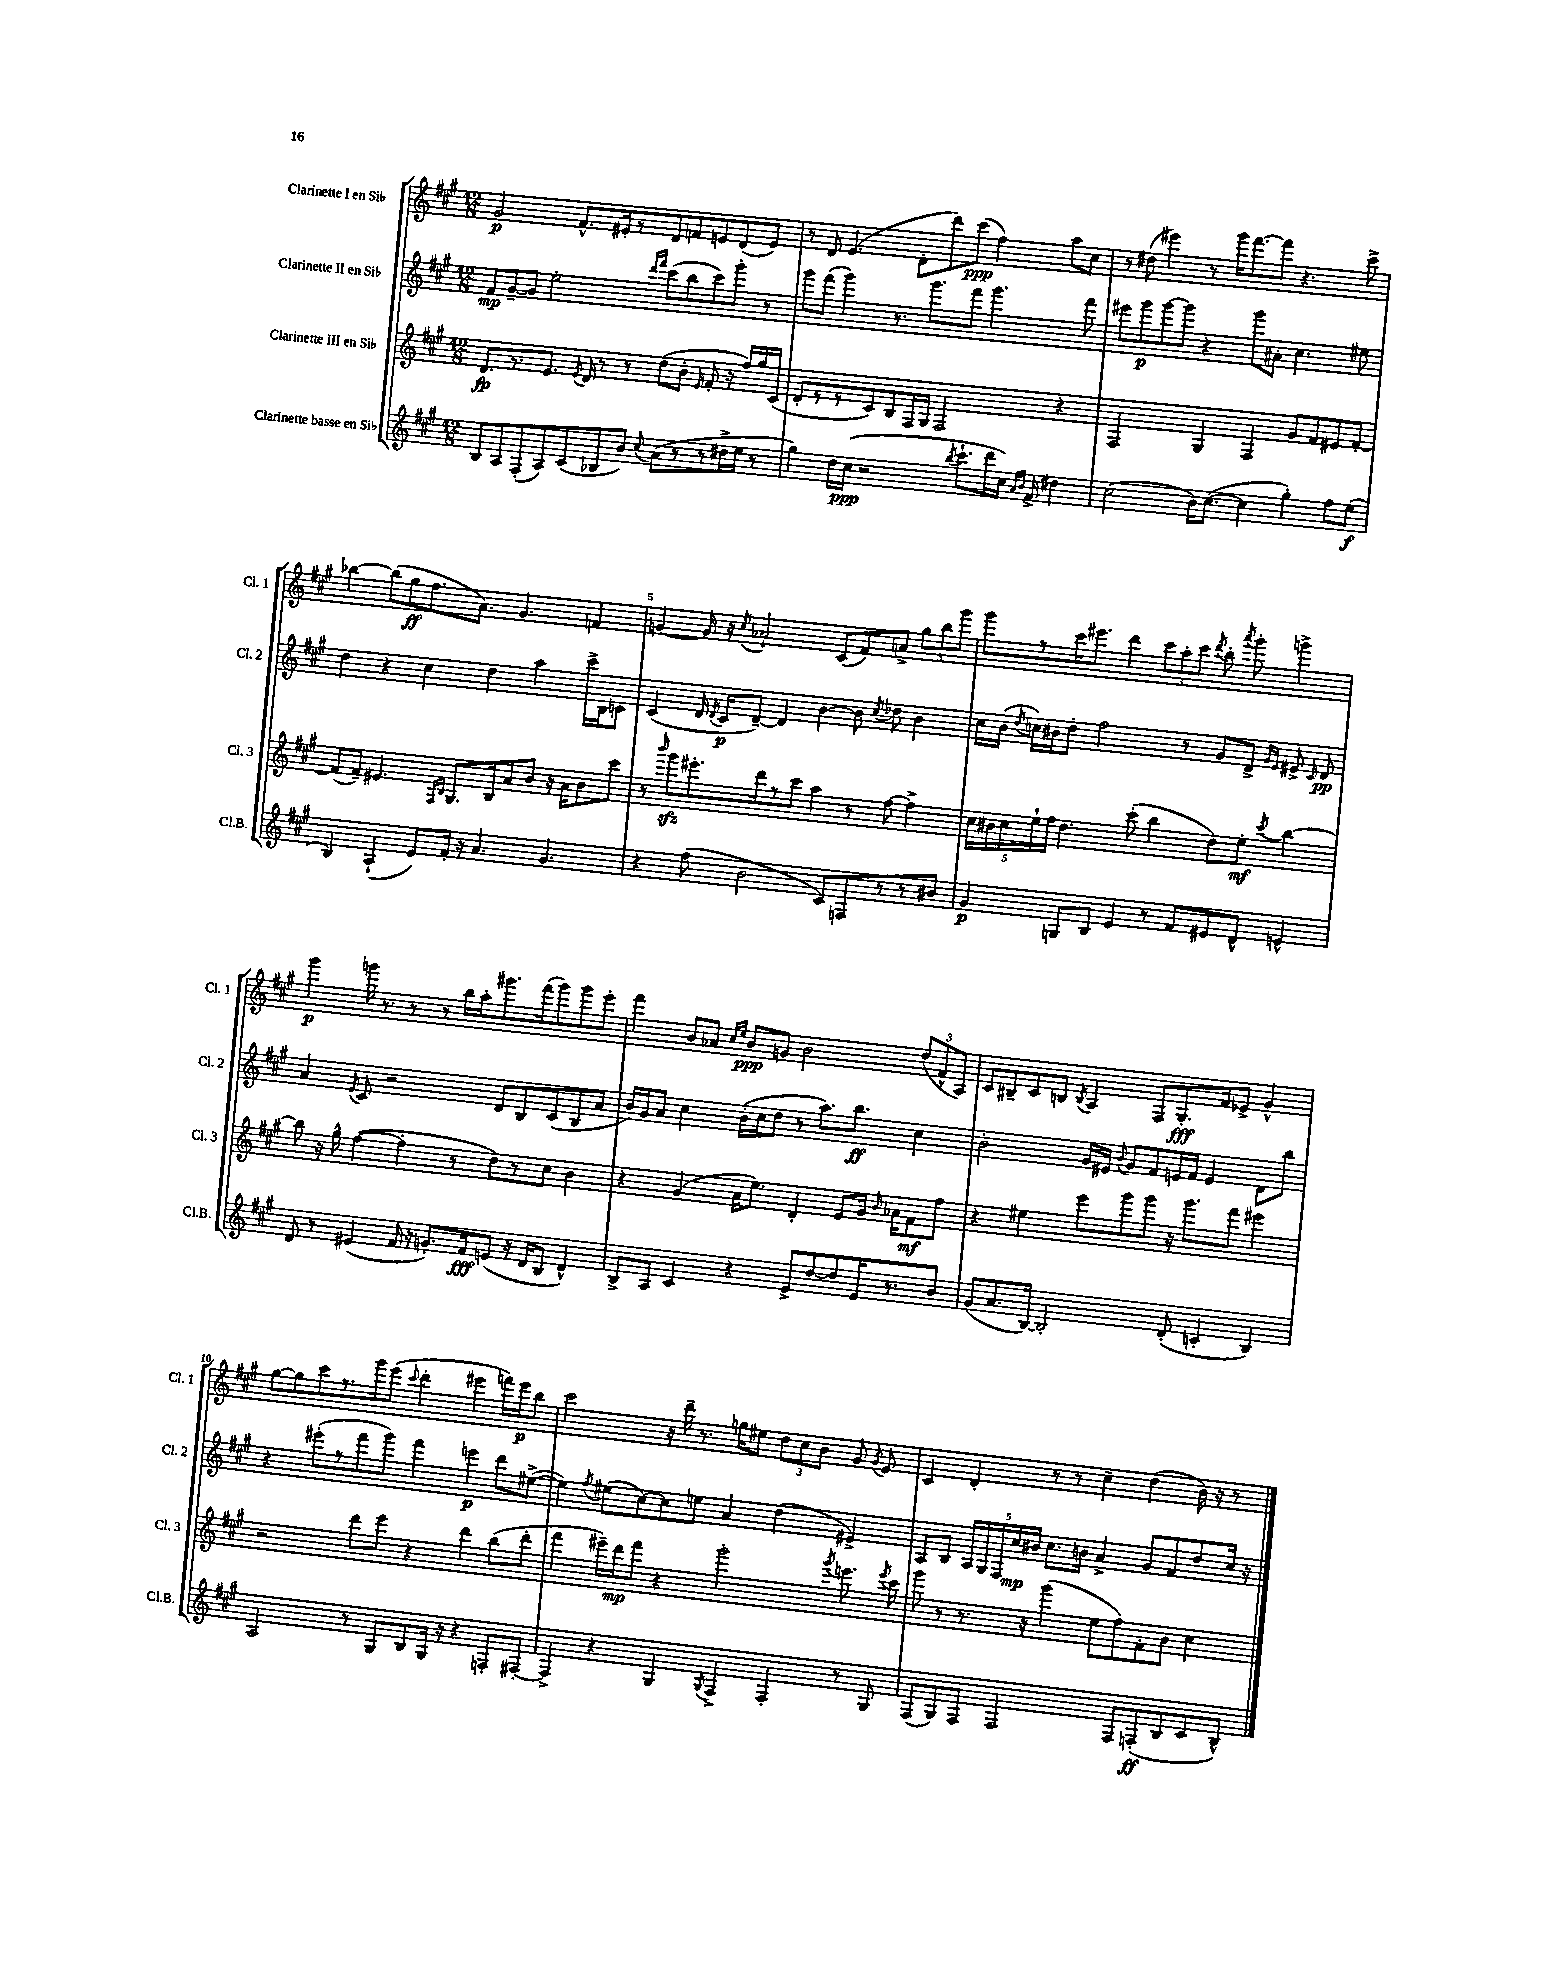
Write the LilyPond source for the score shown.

<<
\new StaffGroup <<
\new Staff = "s0" \with { instrumentName = "Clarinette I en Sib" shortInstrumentName = "Cl. 1" } {
    \clef treble \key a \major \numericTimeSignature \time 12/8
    \autoBeamOff gis'2\p fis'8.[-^ eis'16-. r8 d'8 f'8 e'8 d'8( e'8]) |
    r8 d'8 e'4.( d'8[-. d'''8) cis'''8]\ppp( fis''4) a''8[ cis''8] |
    r8 dis''8( eis'''4) r8 gis'''16[ fis'''8.~ fis'''8] r4. cis'''8-> |
    bes''4~ bes''8[( gis''8\ff fis''8. a'8.]) gis'4. f'4 |
    g'4~ g'16 r16 \acciaccatura { cis''8 } aes'2-! cis'8[( fis'8) a'8]-> \tuplet 3/2 { gis''8[ b''8 gis'''8] } |
    gis'''8[ r8 cis'''16 eis'''8.] d'''4 \tuplet 3/2 { cis'''8[ a''8-. cis'''8] } \acciaccatura { d'''8 } b''8-. \acciaccatura { a'''8 } gis'''8-. g'''4-> |
    gis'''4\p g'''16 r8. r8 r8 b''16[ a''16-. gis'''8. fis'''16( gis'''8) gis'''8 e'''8]-. |
    fis'''4 b'8[ aes'8] \grace { cis''16[ e''16] } b'8[\ppp g'8] b'2 \tuplet 3/2 { d''8[( fis'8-^ a8]) } |
    cis'8[ bis8-- cis'8 b8] \acciaccatura { b8 } a4 fis8[ gis8.-.\fff fis'16 ees'8]-> gis'4-^ |
    gis''8[~ gis''8 cis'''8 r8. gis'''16 e'''8]( \appoggiatura { cis'''8 } d'''4-. eis'''4 f'''16[) eis'''16\p b''8] |
    cis'''2 r16 d'''16-- r8. g''16[ eis''8] \tuplet 3/2 { d''8[ cis''8 b'8] } gis'8 \acciaccatura { gis'8 } e'8 |
    cis'4 d'4-. r8 r8 cis''4-- d''4( b'16) r16 r8 \bar "|." |
}
\new Staff = "s1" \with { instrumentName = "Clarinette II en Sib" shortInstrumentName = "Cl. 2" } {
    \clef treble \key a \major \numericTimeSignature \time 12/8
    \autoBeamOff fis'8[\mp gis'8~-- gis'8] e''2-. \grace { d'''16[ fis'''16] } cis'''8[( b''8 cis'''8) gis'''8]-. r8 |
    gis'''8[ fis'''8]( gis'''4) r8. gis'''8.[ fis'''8] gis'''4. fis'''8 |
    eis'''8[ gis'''8\p gis'''8~ gis'''8] r4 gis'''8[ ais'8]-. cis''4. eis''8 |
    d''4 r4 cis''4 d''4 a''4 cis'''16[-> b16 c'8] |
    cis'4( d'16 \acciaccatura { d'8 } cis'16[\p d'8]~--) d'4 b'4~ b'8 \acciaccatura { cis''8 } des''8 b'4 |
    cis''16[ b'16]( \acciaccatura { d''8 } c''16[) bis'16 d''8]-. fis''2 r8 gis'8[ d'8]-> \grace { gis'16[ e'16] } eis'8-> \grace { cis'16 } d'8\pp |
    a'4 \acciaccatura { e'8 } cis'8 r2 d'8[ b8 cis'8( b8 a'8] |
    b'16[) gis'16 a'8] cis''4 b'16[-.( cis''16 d''8] r8 a''8.[) b''8.]\ff cis''4 |
    b'2-. gis'16[ eis'16] \appoggiatura { b'8 } gis'8[ fis'8 e'16 fis'16] e'4 d'8[ b''8] |
    r4 eis'''8[-.( r8 fis'''8 gis'''8]) fis'''4 e'''4\p d'''8[ eis''8]~->( |
    eis''4) \acciaccatura { fis''8 } eis''8[( cis''8~) cis''8 e''8] a'4 d''4( eis'4->) |
    a8[ b8] \tuplet 5/4 { a16[ gis16 fis16 cis''16\mp bis'16] } cis''8.[ b'16] a'4-> gis'8[ fis'8 d''8 cis''16] r16 \bar "|." |
}
\new Staff = "s2" \with { instrumentName = "Clarinette III en Sib" shortInstrumentName = "Cl. 3" } {
    \clef treble \key a \major \numericTimeSignature \time 12/8
    \autoBeamOff d'8.[\fp r8. e'8.] \acciaccatura { e'8 } d'16 r8 r8 d''8[( b'8]-. \grace { e'16 } fis'8-. r16 fis''16[) gis''16 cis'16]( |
    d'8[-. r8 r8 cis'8) b8 fis16 gis16] fis2 r4 |
    fis2 gis4 fis4 gis'8[ fis'8 eis'8 fis'8]~-. |
    fis'8[( fis'8]--) eis'4. \grace { fis16[ b16] } gis8.[ b16 a'8 b'8] r16 a'16[ b'8 cis'''8] |
    r8 \grace { b'''16 } gis'''8[\sfz eis'''8.-. d'''16 r8 cis'''8] a''4 r8 fis''8~ fis''4-> |
    \tuplet 5/4 { cis''16[ bis'16 cis''16 e''16-! fis''16] } d''4. cis'''8-.( b''4 d''8[) e''8]-.\mf \acciaccatura { cis'''8 } b''4~ |
    b''8 r16 gis''16-^ fis''4~( fis''4-. r8 d''8[) r8 cis''8] b'4 |
    r4 gis'4( a'16[ e''8.]) d'4-. e'8[ gis'16] \grace { b'16 } aes'16[ fis'8\mf fis''8] |
    r4 eis''4 e'''8[ gis'''8 gis'''8] r16 gis'''8.[ fis'''8] eis'''4 |
    r2 d'''8[ e'''8] r4 d'''4 b''8[( d'''8]-. |
    fis'''4 eis'''16[--) d'''16\mp fis'''8] r4 gis'''2-. \acciaccatura { gis'''8 } e'''8. \acciaccatura { e'''8 } cis'''16 |
    gis'''8 r8 r8. r16 gis'''4( e''8[ fis''8) fis'8-. b'8] cis''4 \bar "|." |
}
\new Staff = "s3" \with { instrumentName = "Clarinette basse en Sib" shortInstrumentName = "Cl.B." } {
    \clef treble \key a \major \numericTimeSignature \time 12/8
    \autoBeamOff b8[ a8 fis8-.( a8) cis'8( bes8 b'8]) \appoggiatura { cis''8 } a'8[( r8 r8 dis''16-> e''16] r8 |
    gis''4) d''16[ cis''16]\ppp( r2 \acciaccatura { b''8 } cis'''8.[-! d'''16 cis''16]) \grace { a'16[ b'16] } fis'16-> dis''4 |
    cis''2( b'16[) cis''8.]~( cis''4 gis''4-.) fis''8[ e''8]\f( |
    b4) a4-!( e'8[) fis'16]-. r16 a'4. gis'4. |
    r4 fis''8( b'2 cis'8[) f8 r8 r8 bis'8] |
    gis'4\p g8[ b8] e'4 r8 fis'8[ eis'8 d'8]-^ e'4-^ |
    d'8 r8 eis'4( fis'16 r16 g'8.[-.) fis'16\fff e'8]( r16 d'16[ b8] d'4-^) |
    b8[-> a8] cis'4 r4 e'8[-> d''8~ d''8 e'16 r8. b'8] |
    gis'8[( a'8. b16]~) b2-. d'8-.( c'4-. b4) |
    a2 r8 gis8[ b8 gis16] r16 r4 f8[-. fis8]~-. |
    fis4-> r4 gis4 \acciaccatura { gis8 } fis4-> fis4-. r8 gis8 |
    fis8[( gis8) fis8] fis2 fis8[ f8-.\ff( b8 cis'8 b8]-^) \bar "|." |
}
>>
>>
\layout { \context { \Score \override BarNumber.break-visibility = ##(#f #t #t) barNumberVisibility = #(every-nth-bar-number-visible 5) } }
